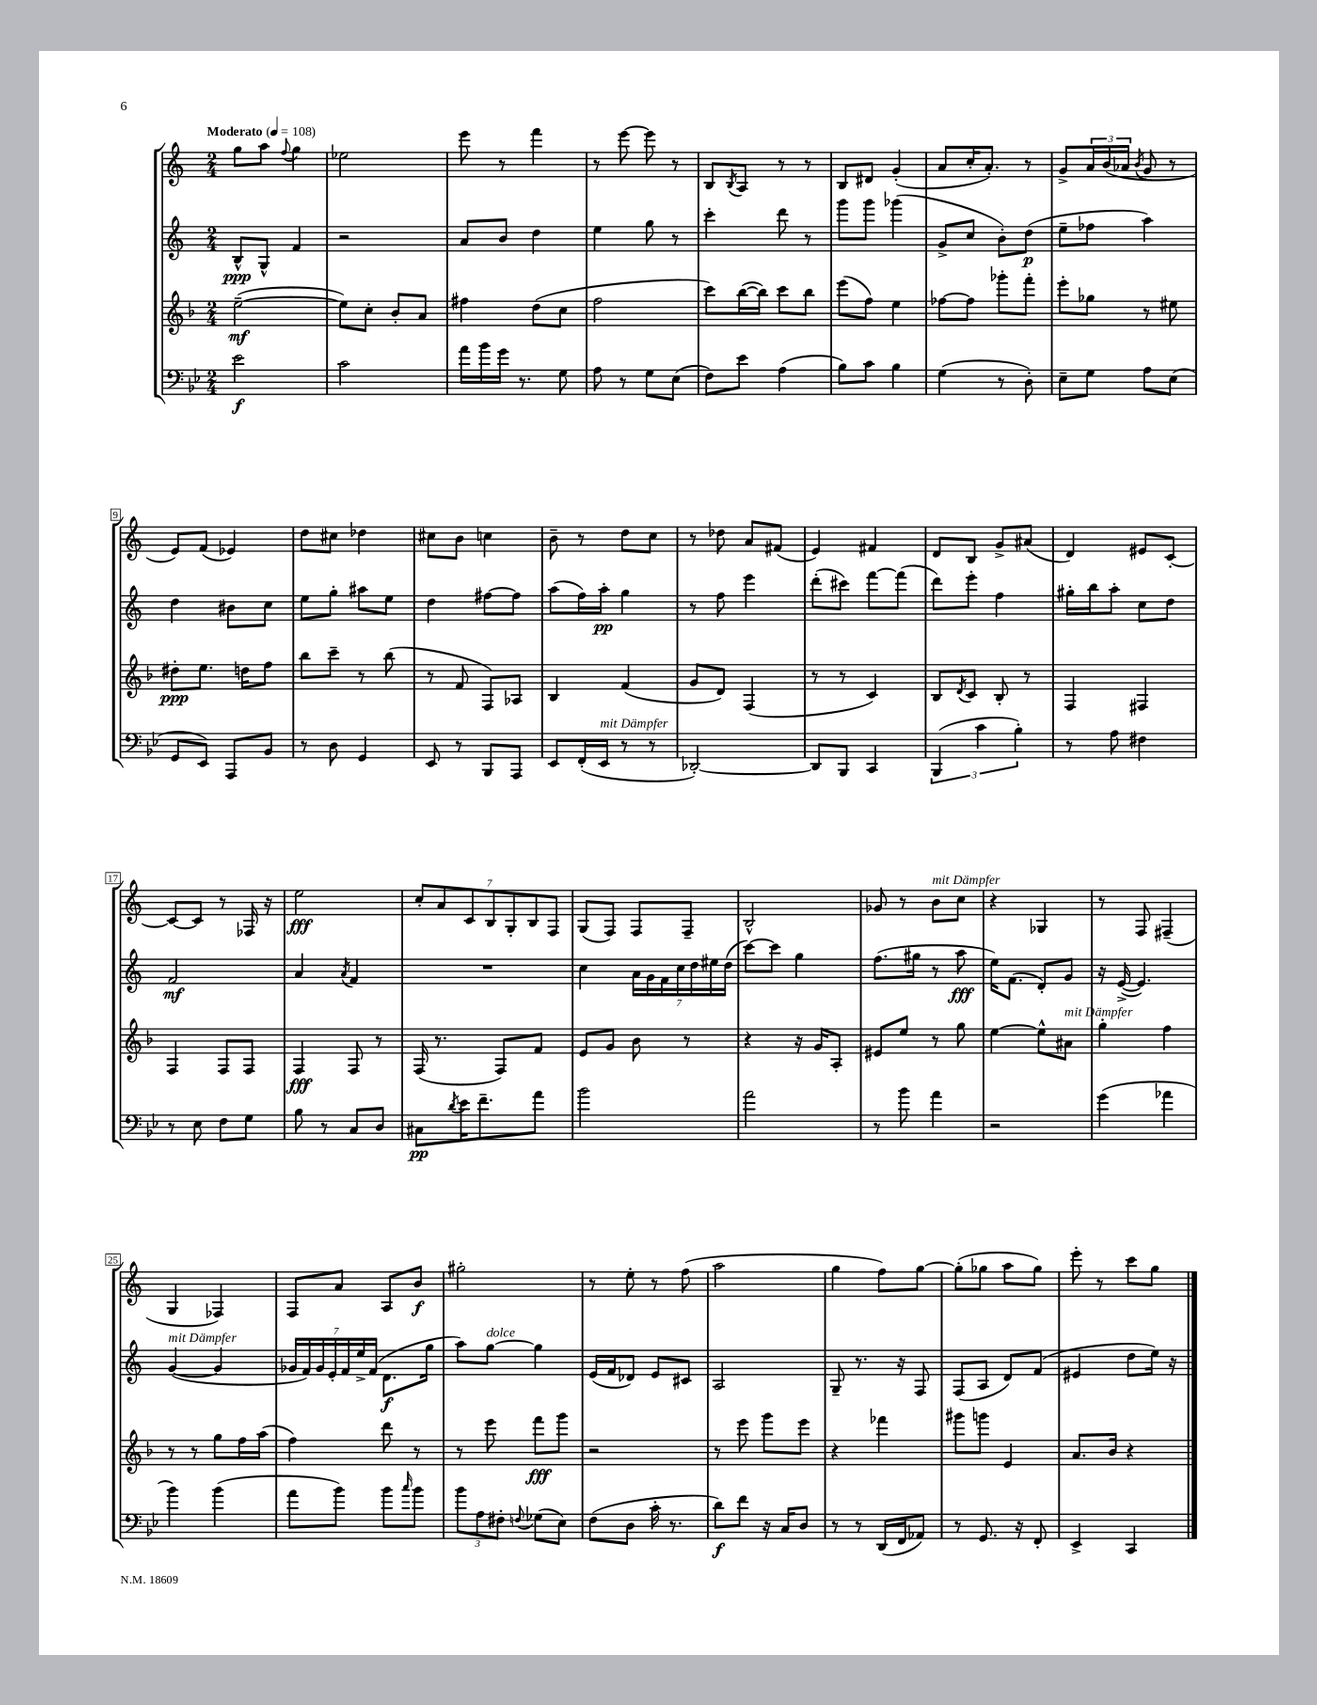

**kern	**kern	**kern	**kern
*staff4	*staff3	*staff2	*staff1
*clefF4	*clefG2	*clefG2	*clefG2
*k[b-e-]	*k[b-]	*k[]	*k[]
*M2/4	*M2/4	*M2/4	*M2/4
*MM108	*MM108	*MM108	*MM108
2e-	([2ee~	8B^^	8gg
.	.	8G^^	8aa
.	.	.	8qqff
.	.	4f	4gg
=	=	=	=
2c	8ee])	2r	2ee-
.	8cc'	.	.
.	8b-'	.	.
.	8a	.	.
=	=	=	=
16a	4ff#	8a	8eee
16b-	.	.	.
16g	.	8b	8r
8.r	.	.	.
.	(8dd	4dd	4fff
8G	8cc	.	.
=	=	=	=
8A	2ff	4ee	8r
8r	.	.	[8eee
8G	.	8gg	8eee]
(8E-	.	8r	8r
=	=	=	=
8F)	8ccc)	4ccc'	8B
.	.	.	8qB
8e-	([16bb-	.	8A
.	16bb-])	.	.
(4A	8ccc	8ddd	8r
.	8bb-	8r	8r
=	=	=	=
8B-)	(8eee	8ggg	8B
8c	8ff)	8ggg	8d#
4B-	4ee	(4ggg-	(4g'
=	=	=	=
(4G	[8ff-	8g^	8a
.	8ff-]	8cc	16cc'
.	.	.	8.a')
8r	8ggg-'	8b')	.
8D')	8fff'	(8dd	8r
=	=	=	=
8E-~	8eee'	8ee~	8g^
8G	8gg-	8ff-	24a
.	.	.	(24b
.	.	.	24a-
.	.	.	8qb
8A	8r	4aa)	8g
(8E-	8ee#	.	8r
=	=	=	=
8GG	8dd#'	4dd	8e)
8EE-)	8.ee	.	(8f
8AAA	.	8b#	4e-)
.	16dd	.	.
8BB-	8ff	8cc	.
=	=	=	=
8r	8bb-	8ee	8dd
8D	8ccc~	8gg'	8cc#
4GG	8r	8aa#	4dd-
.	(8bb-	8ee	.
=	=	=	=
8EE-	8r	4dd	8cc#
8r	8f	.	8b
8BBB-	8F)	[8ff#	4cc
8AAA	8A-	8ff#]	.
=	=	=	=
8EE-	4B-	(8aa	8b~
(16FF'	.	16ff)	8r
16EE-	.	16aa'	.
8r	(4f	4gg	8dd
8r	.	.	8cc
=	=	=	=
[2DD-')	8g	8r	8r
.	8d)	8ff	8dd-
.	(4F	4eee	8a
.	.	.	(8f#
=	=	=	=
8DD-]	8r	(8ddd'	4e)
8BBB-	8r	8ccc#)	.
4CC	4c)	[8fff	4f#
.	.	(8fff]	.
=	=	=	=
(6BBB-	8B-	8ddd)	8d
.	8qd	.	.
.	8c	8eee'	8B
6c	.	.	.
.	8B-'	4ff	8g^
6B-')	.	.	.
.	8r	.	(8a#
=	=	=	=
8r	4F	16gg#'	4d)
.	.	16bb	.
8A	.	8aa'	.
4F#	4F#	8cc	8e#
.	.	8dd	[8c'
=	=	=	=
8r	4F	2f	8c_
8E-	.	.	8c]
8F	8F	.	8r
8G	8F	.	16F-
.	.	.	16r
=	=	=	=
8B-	4F	4a	2ee
8r	.	.	.
.	.	8qa	.
8C	8F	4f	.
8D	8r	.	.
=	=	=	=
8C#	(16F	2r	14cc'
.	8.r	.	.
.	.	.	14a
8qd	.	.	.
16e-	.	.	.
.	.	.	14c
8.f~	.	.	.
.	.	.	14B
.	8F)	.	.
.	.	.	14G'
.	.	.	14B
8a	8f	.	.
.	.	.	14F
=	=	=	=
2b-	8e	4cc	(8G
.	8g	.	8F)
.	8b-	28a	8F
.	.	28g	.
.	.	28f	.
.	.	28cc	.
.	8r	.	8F~
.	.	28dd	.
.	.	28ee#	.
.	.	(28dd	.
=	=	=	=
2a	4r	[8ccc)	2B^^
.	.	8ccc]	.
.	16r	4gg	.
.	16g	.	.
.	8A'	.	.
=	=	=	=
8r	8e#	(8.ff	8g-
8b-	8ee	.	8r
.	.	16gg#	.
4a	8r	8r	8b
.	8gg	8aa	8cc
=	=	=	=
2r	[4ee	16ee)	4r
.	.	(8.f	.
.	8ee^^]	8d')	4G-
.	8a#	8g	.
=	=	=	=
(4g	4gg'	16r	8r
.	.	([16e^	.
.	.	4.e])	8F
4a-	4ff	.	(4F#~
=	=	=	=
4b-)	8r	([4g	4G
.	8r	.	.
(4b-	8gg	4g]	4F-)
.	16ff	.	.
.	(16aa	.	.
=	=	=	=
8a	4ff)	28g-	8F
.	.	28f)	.
.	.	28g-	.
.	.	28e'	.
8b-)	.	.	8a
.	.	28f	.
.	.	28ee^	.
.	.	(28f	.
8b-	8ddd	8.d	8A
16qqcc	.	.	.
8b-	8r	.	8b
.	.	16gg	.
=	=	=	=
12b-	8r	8aa)	2gg#'
12A	.	.	.
.	8eee	[8gg	.
12F#'	.	.	.
8qqF	.	.	.
(8G-	8fff	4gg]	.
8E-)	8ggg	.	.
=	=	=	=
(8F	2r	(16e	8r
.	.	16f	.
8D	.	8d-)	8ee'
16c'	.	8e	8r
8.r	.	.	.
.	.	8c#	(8ff
=	=	=	=
8d)	8r	2A	2aa
8f	8eee	.	.
16r	8ggg	.	.
16C	.	.	.
8D	8eee	.	.
=	=	=	=
8r	4r	8G~	4gg
8r	.	8.r	.
(16DD	4fff-	.	8ff)
16FF	.	16r	.
8AA-)	.	8F	[8gg
=	=	=	=
8r	8ggg#	(8F	(8gg']
8.GG	8ggg	8A	8gg-
.	4e	8d)	8aa
16r	.	.	.
8FF'	.	(8f	8gg-)
=	=	=	=
4EE-^	8.a	4e#	8eee'
.	.	.	8r
.	16b-	.	.
4CC	4r	8dd	8ccc
.	.	16ee)	8gg
.	.	16r	.
==	==	==	==
*-	*-	*-	*-
